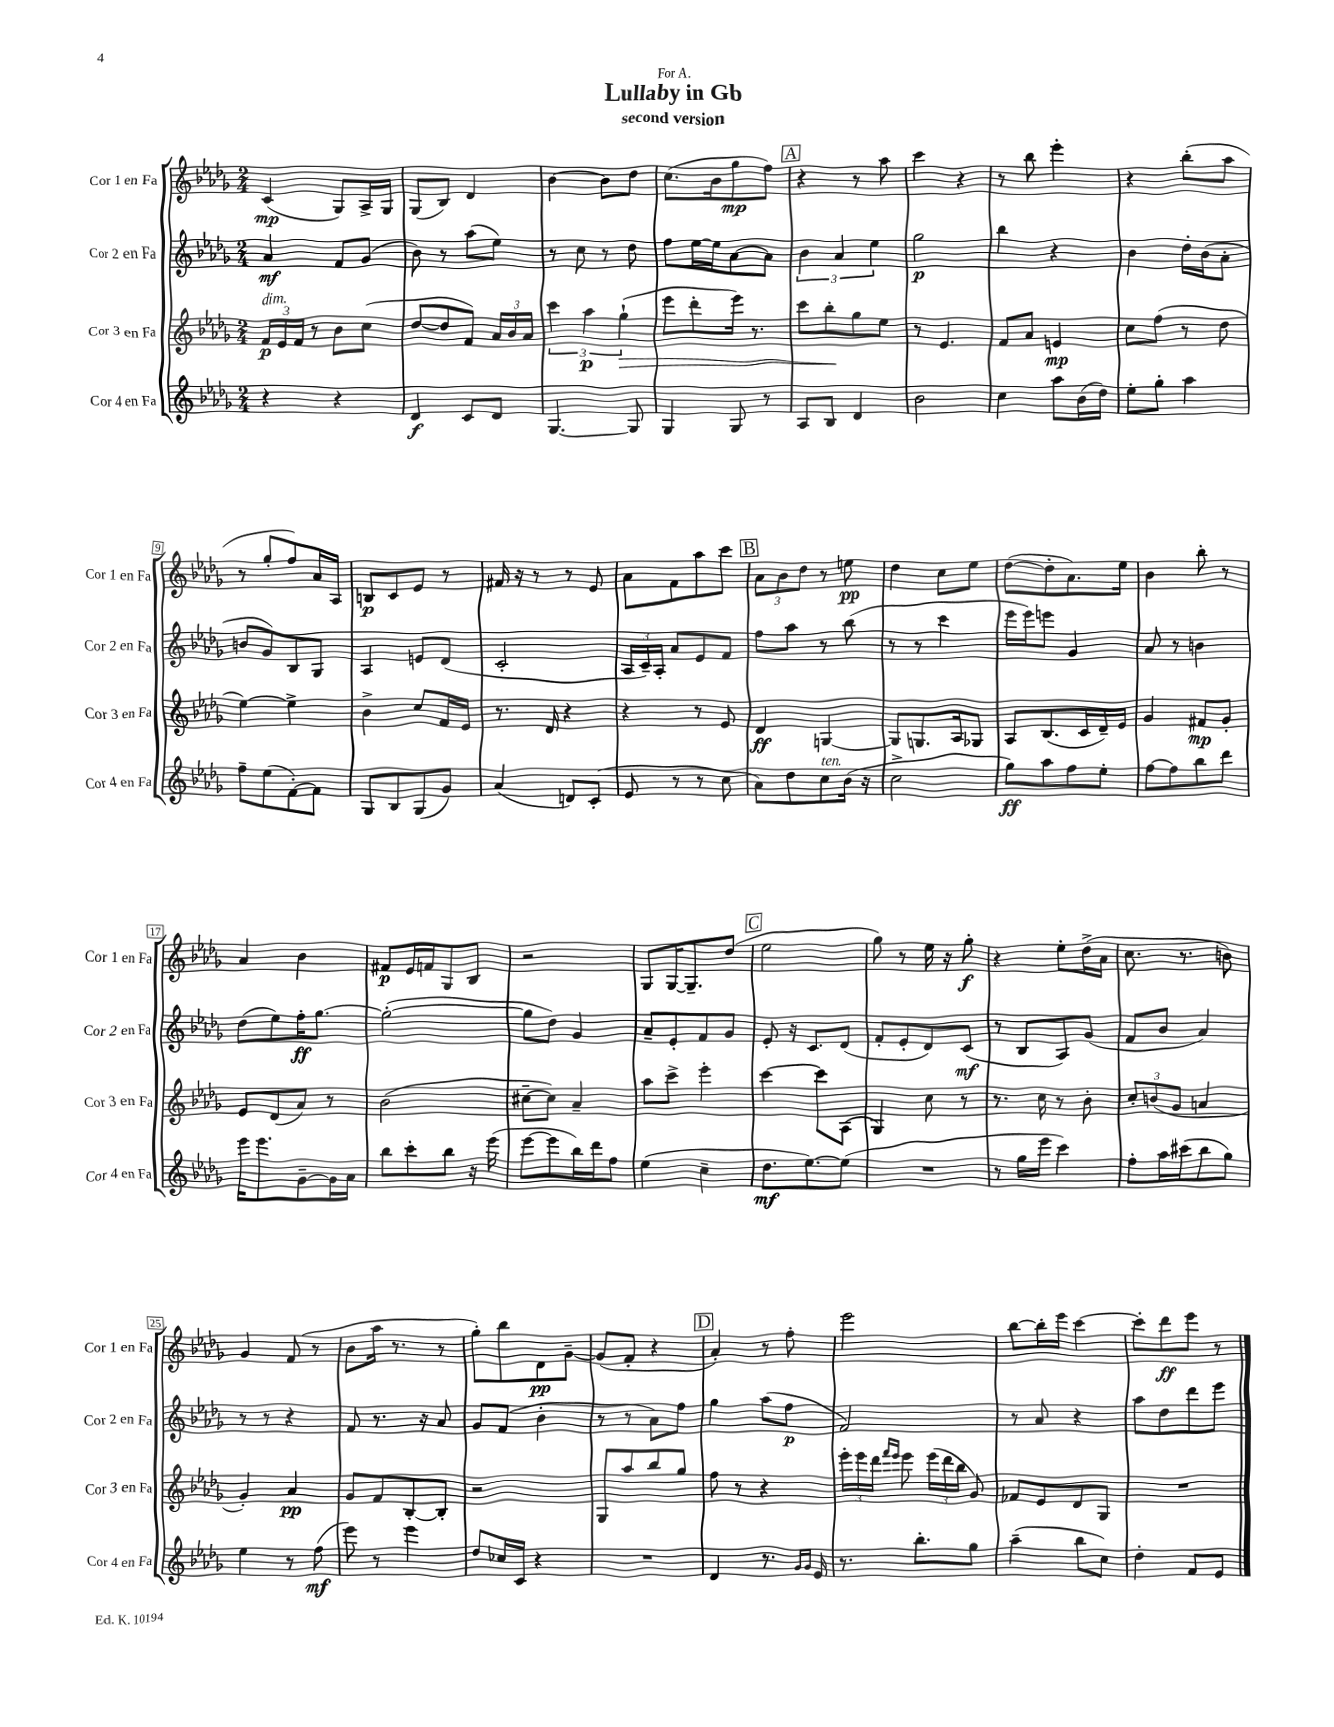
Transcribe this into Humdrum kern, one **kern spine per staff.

**kern	**kern	**kern	**kern
*staff4	*staff3	*staff2	*staff1
*clefG2	*clefG2	*clefG2	*clefG2
*k[b-e-a-d-g-]	*k[b-e-a-d-g-]	*k[b-e-a-d-g-]	*k[b-e-a-d-g-]
*M2/4	*M2/4	*M2/4	*M2/4
4r	24f	4a-	(4c
.	24e-	.	.
.	24f	.	.
.	8r	.	.
4r	8b-	8f	8G-)
.	(8cc	(8g-	16A-^
.	.	.	16G-
=	=	=	=
4d-	[8dd-	8b-)	(8G-
.	8dd-]	8r	8B-)
8c	8f)	(8aa-	4d-
8d-	24a-	8ee-)	.
.	24b-	.	.
.	24a-	.	.
=	=	=	=
[4.G-	6ccc	8r	[4b-
.	.	8cc	.
.	6aa-	.	.
.	.	8r	8b-]
.	(6gg-`	.	.
8G-]	.	8dd-	8dd-
=	=	=	=
4G-	8eee-	8ff	(8.cc
.	8ddd-'	[16ee-	.
.	.	16ee-]	16b-
8G-	16eee-)	[8a-	8gg-
.	8.r	.	.
8r	.	8a-]	8ff)
=	=	=	=
8A-	8ccc	6b-	4r
8B-	8bb-'	.	.
.	.	6a-	.
4d-	8gg-	.	8r
.	.	6ee-	.
.	8ee-	.	8aa-
=	=	=	=
2b-	8r	2gg-	4ccc
.	4.e-	.	.
.	.	.	4r
=	=	=	=
4cc	8f	4bb-	8r
.	8a-	.	8bb-
8aa-	4e	4r	4eee-'
(16b-	.	.	.
16dd-)	.	.	.
=	=	=	=
8ee-'	8cc	4b-	4r
8gg-'	(8ff	.	.
4aa-	8r	16dd-'	(8bb-'
.	.	(16b-	.
.	8dd-	8a-'	8aa-
=	=	=	=
8ff~	[4ee-)	8b	8r
(8ee-	.	8g-)	8gg-'
[8f')	4ee-^]	8B-	8ff)
8f]	.	8G-	16a-
.	.	.	16A-
=	=	=	=
8G-	4b-^	4A-	8B
8B-	.	.	8c
(8G-	8cc	8e	8e-
8g-)	16f	(8d-	8r
.	16e-	.	.
=	=	=	=
(4a-	8.r	2c'	16f#
.	.	.	16r
.	.	.	8r
.	16d-	.	.
8d)	4r	.	8r
(8c'	.	.	8e-
=	=	=	=
8e-	4r	24A-	8a-
.	.	24c~)	.
.	.	24A-'	.
8r	.	8a-	8f
8r	8r	8e-	8aa-
8cc	8e-	8f	8ccc
=	=	=	=
8a-)	4d-	8ff	12a-
.	.	.	12b-
8dd-	.	8aa-	.
.	.	.	12dd-
8cc	[4G	8r	8r
(16b-	.	(8bb-	8ee
16r	.	.	.
=	=	=	=
2cc^	8G]	8r	4dd-
.	8.G	8r	.
.	.	4ccc	8cc
.	16A-	.	.
.	8G-	.	8ee-
=	=	=	=
8gg-)	8A-	16eee-	([8dd-
.	.	16eee-)	.
8aa-	(8.B-	8eee	8dd-']
8ff	.	4g-	8.a-)
.	16c	.	.
8ee-'	16d-~)	.	.
.	16e-	.	16ee-
=	=	=	=
[8ff	4g-	8a-	4b-
8ff]	.	8r	.
8bb-	8f#	4b	8bb-'
8ddd-	8g-'	.	8r
=	=	=	=
16eee-	8e-	(8dd-	4a-
8.eee-	.	.	.
.	(8d-	8ee-)	.
[8g-~	8a-)	16ff'	4b-
.	.	[8.gg-	.
16g-]	8r	.	.
16a-	.	.	.
=	=	=	=
8bb-	(2b-	(2gg-'_	8f#
8ccc'	.	.	16e-
.	.	.	16f
8bb-	.	.	8G-
16r	.	.	8B-
(16eee-	.	.	.
=	=	=	=
[8eee-	[8cc#~	8gg-]	2r
8eee-]	8cc#])	8dd-)	.
16bb-)	4a-~	4g-	.
16ddd-	.	.	.
8ff	.	.	.
=	=	=	=
(4ee-	8aa-	8a-~	8G-
.	8ccc^	8e-'	[16G-
.	.	.	8.G-~]
4cc~	4eee-'	8f	.
.	.	8g-	(8dd-
=	=	=	=
8.dd-	[4ccc	8e-'	2ee-
.	.	16r	.
[8.ee-)	.	8.c	.
.	8ccc]	.	.
(8ee-]	(8A-	(8d-	.
=	=	=	=
2r	4G-)	8f'	8gg-)
.	.	8e-'	8r
.	8cc	8d-)	16ee-
.	.	.	16r
.	8r	(8c	8gg-'
=	=	=	=
8r	8.r	8r	4r
16gg-	.	8B-	.
16eee-	16cc	.	.
4ccc)	8r	8A-)	8ee-'
.	8b-'	(8g-	(16dd-^
.	.	.	16a-
=	=	=	=
8ff'	12cc'	8f	8.cc
.	(12b	.	.
16aa-	.	8b-	.
.	12g-	.	.
(16ccc#	.	.	8.r
8bb-	4a	4a-)	.
8gg-)	.	.	8b)
=	=	=	=
4ee-	4g-')	8r	4g-
.	.	8r	.
8r	4a-	4r	(8f
(8ff	.	.	8r
=	=	=	=
8eee-)	8g-	8f	8b-
8r	8f	8.r	16aa-
.	.	.	8.r
4eee-	[8B-'	.	.
.	.	16r	.
.	8B-']	8a-	8r
=	=	=	=
8dd-	2r	8g-	8gg-')
16cc-	.	(8f	8bb-
16c	.	.	.
4r	.	4b-'	8d-
.	.	.	[8g-~
=	=	=	=
2r	8G-	8r	(8g-]
.	8aa-	8r	8f'
.	8bb-	8a-)	4r
.	8gg-	8ff	.
=	=	=	=
4d-	8ff	4gg-	4a-')
.	8r	.	.
8.r	4r	(8aa-	8r
.	.	8ff	8ff'
16qqg-	.	.	.
16qqg-	.	.	.
16e-	.	.	.
=	=	=	=
8.r	24eee-'	2f)	2eee-
.	24eee-	.	.
.	24ddd-	.	.
.	16qqfff	.	.
.	16qqeee-	.	.
.	8eee-	.	.
8.bb-'	.	.	.
.	(24eee-	.	.
.	24ddd-	.	.
.	24bb-	.	.
8gg-	8g-)	.	.
=	=	=	=
(4aa-~	8f-	8r	[8bb-
.	8e-	8a-	16bb-']
.	.	.	16eee-
8bb-	8d-	4r	[4ccc
8cc)	8G-	.	.
=	=	=	=
4dd-'	2r	8aa-	8ccc']
.	.	8dd-	8ddd-
8f	.	8ddd-	8eee-
8e-	.	8eee-	8r
==	==	==	==
*-	*-	*-	*-
